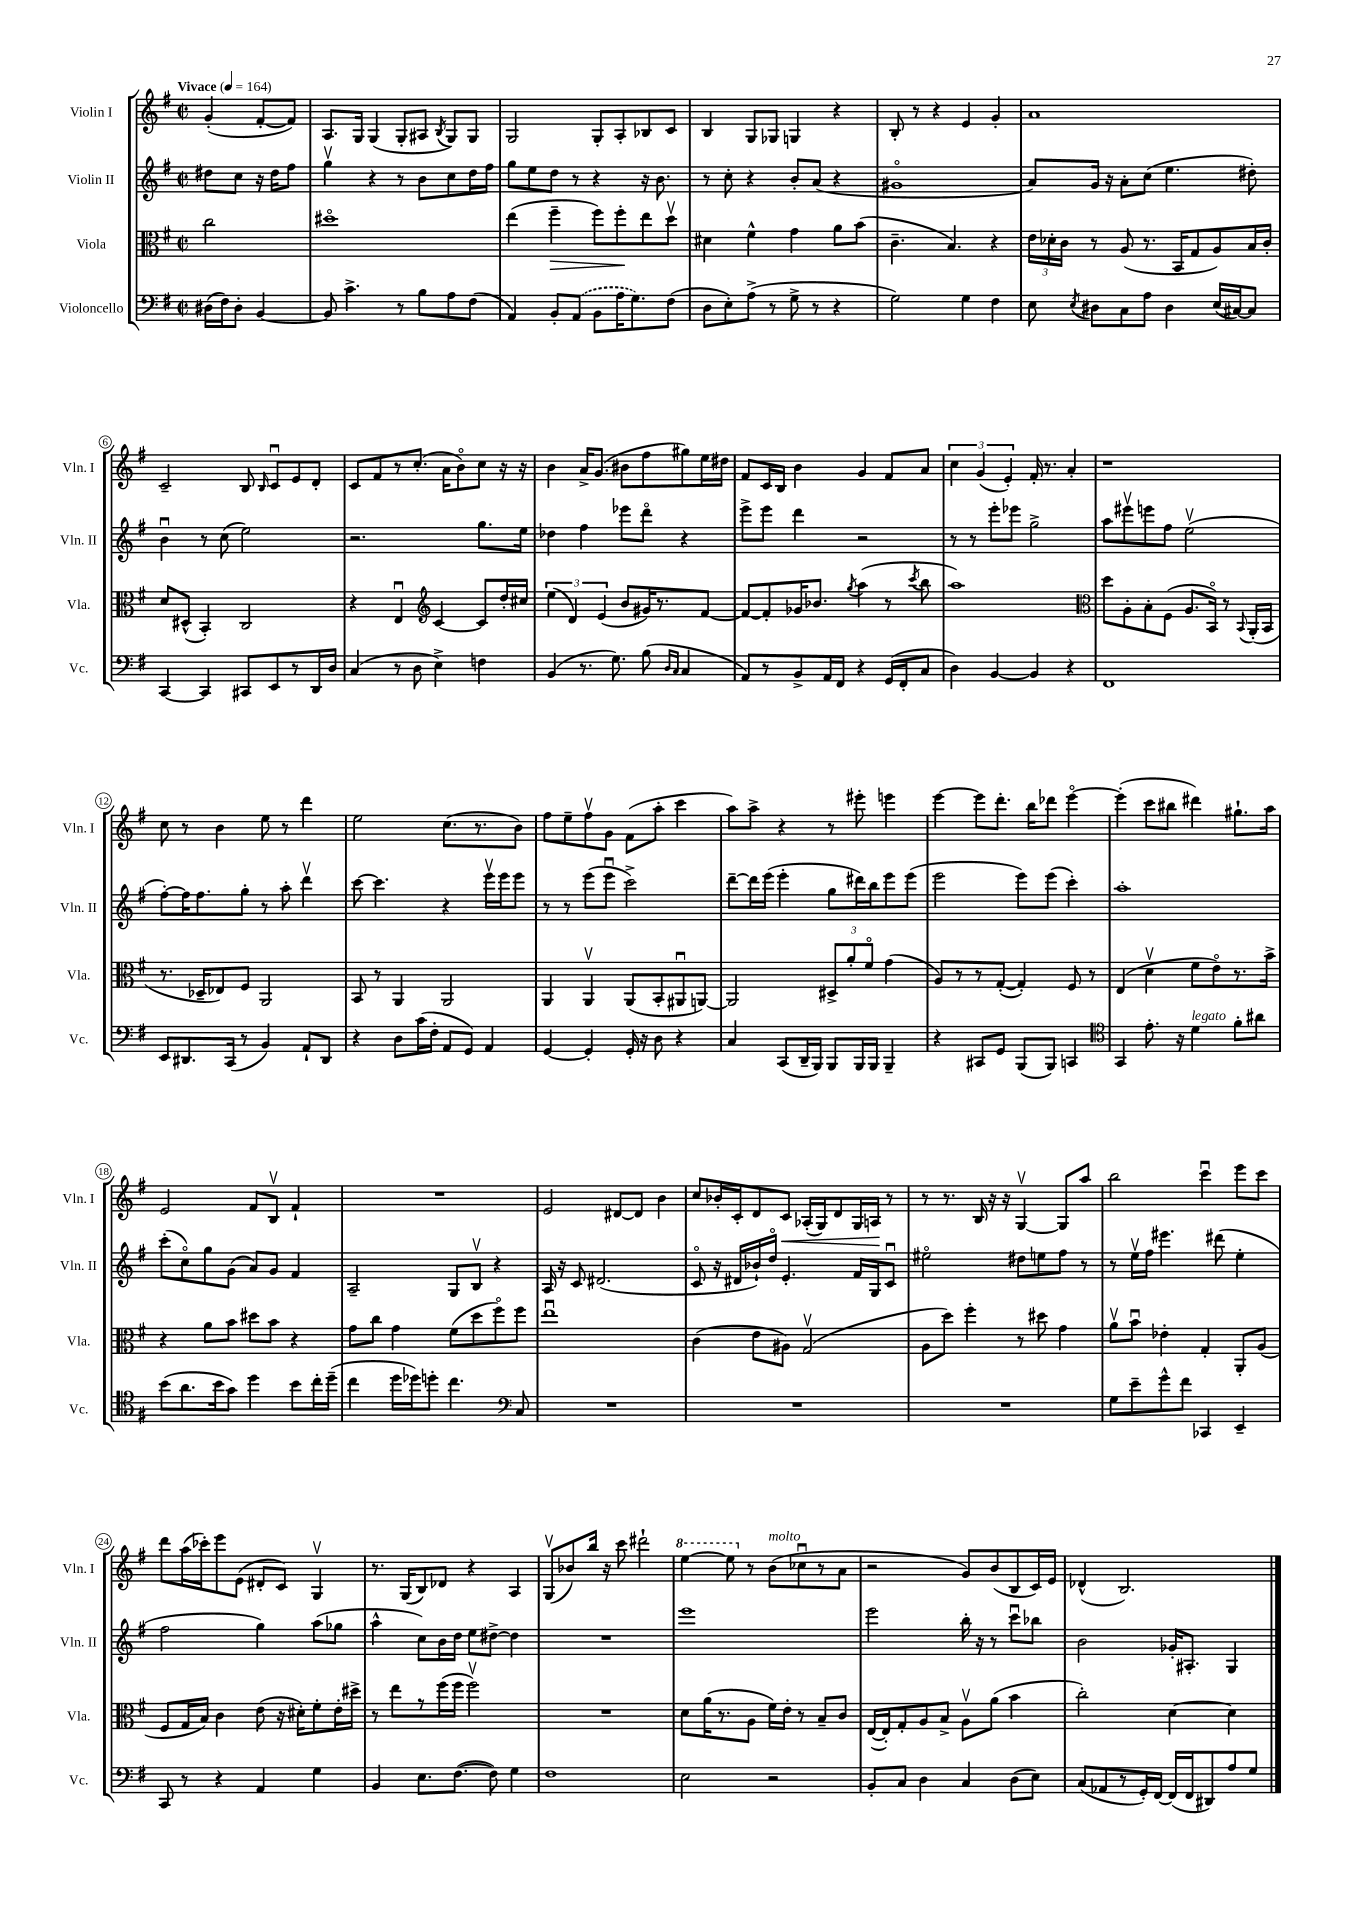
<<
\new StaffGroup <<
\new Staff = "s0" \with { instrumentName = "Violin I" shortInstrumentName = "Vln. I" } {
    \clef treble \key g \major \defaultTimeSignature \time 2/2 \partial 2 \tempo "Vivace" 4 = 164
    \autoBeamOff g'4-.( fis'8[~-. fis'8]) |
    a8.[ g16] g4( g8[-. ais8] \acciaccatura { b8 } g8[) g8] |
    g2 g8[-. a8-. bes8 c'8] |
    b4 g8[ ges8] g4 r4 |
    b8-. r8 r4 e'4 g'4-. |
    a'1 |
    c'2-- b8 \grace { b16 } c'8[\downbow e'8 d'8]-. |
    c'8[ fis'8 r8 c''8.]-.( a'16[ b'8\flageolet) c''8] r16 r16 |
    b'4 a'16[-> g'8.]( bis'8[ fis''8 gis''8) e''16 dis''16] |
    fis'8[ c'16 b16] b'4 g'4 fis'8[ a'8] |
    \tuplet 3/2 { c''4 g'4( e'4-.) } fis'16-. r8. a'4-. |
    r1 |
    c''8 r8 b'4 e''8 r8 d'''4 |
    e''2 c''8.[( r8. b'8]) |
    fis''8[ e''8-- fis''8\upbow g'8] fis'8[( a''8]-. c'''4 |
    a''8[) a''8]-> r4 r8 eis'''8-. e'''4 |
    e'''4~ e'''8[ d'''8.]-. b''16[ des'''8] e'''4~\flageolet |
    e'''4-.( c'''8[ bis''8] dis'''4) gis''8.[-! a''16] |
    e'2 fis'8[ b8]\upbow fis'4-! |
    R1 |
    e'2 dis'8[~ dis'8] b'4 |
    c''8[ bes'16-. c'16-. d'8 c'8]\< aes16[-.( g16) d'8 g16 a16]\! r8 |
    r8 r8. b16 r16 r16 g4~\upbow g8[ a''8] |
    b''2 c'''4\downbow e'''8[ c'''8] |
    d'''8[ a''16( ces'''16-.) e'''8 e'8]( dis'8[-. c'8]) g4\upbow |
    r8. g16[( b8) des'8] r4 a4 |
    g8[\upbow( bes'8) b''16] r16 c'''8 dis'''2-! |
    \ottava #1 e'''4~ e'''8 \ottava #0 r8 b'8[^\markup { \italic "molto" }( ces''8\downbow r8 a'8] |
    r2 g'8[) b'8( b8 c'16) e'16] |
    des'4-^( b2.) \bar "|." |
}
\new Staff = "s1" \with { instrumentName = "Violin II" shortInstrumentName = "Vln. II" } {
    \clef treble \key g \major \defaultTimeSignature \time 2/2 \partial 2
    \autoBeamOff dis''8[ c''8] r16 dis''16[ fis''8] |
    g''4\upbow r4 r8 b'8[ c''8 d''16 fis''16] |
    g''8[ e''8 d''8] r8 r4 r16 b'8. |
    r8 c''8-. r4 b'8[-. a'8]( r4 |
    gis'1\flageolet |
    a'8[) g'16] r16 a'8[-. c''8]( e''4. dis''8-.) |
    b'4\downbow r8 c''8( e''2) |
    r2. g''8.[ e''16] |
    des''4 fis''4 ees'''8[ d'''8]\flageolet r4 |
    e'''8[-> e'''8] d'''4 r2 |
    r8 r8 e'''8[-. ees'''8] g''2-> |
    a''8[ eis'''8\upbow e'''8 fis''8] e''2\upbow( |
    fis''8[~-.) fis''16 fis''8. g''8]-. r8 a''8-. d'''4\upbow |
    c'''8~ c'''4. r4 e'''16[\upbow e'''16 e'''8] |
    r8 r8 e'''8[( e'''8]\downbow c'''2->) |
    d'''8[~-- d'''16 e'''16]( e'''4-. g''8[ dis'''16) b''16 e'''8 e'''8]( |
    e'''2 e'''8[) e'''8]( c'''4-.) |
    a''1-. |
    c'''8[-.( c''8\flageolet) g''8 g'8]( a'8[) g'8] fis'4 |
    a2-- g8[ b8]\upbow r4 |
    a16 r16 c'8 dis'2.( |
    c'8\flageolet r16 dis'16[ bes'16-!) d''16]\flageolet e'4.-. fis'16[ g16 c'8]\downbow |
    eis''2\flageolet dis''8[ e''8 fis''8] r8 |
    r8 e''16[\upbow fis''16] eis'''4. dis'''8( e''4-. |
    fis''2 g''4) a''8[( ges''8] |
    a''4-^ c''8[) b'16 d''16] e''8[ dis''8]~-> dis''4 |
    R1 |
    e'''1 |
    e'''2 b''16-. r16 r8 c'''8[\downbow bes''8] |
    b'2 ges'16[-. ais8.]-. g4 \bar "|." |
}
\new Staff = "s2" \with { instrumentName = "Viola" shortInstrumentName = "Vla." } {
    \clef alto \key g \major \defaultTimeSignature \time 2/2 \partial 2
    \autoBeamOff c''2 |
    dis''1\flageolet |
    e''4( fis''4--\> fis''8[) fis''8-.\! e''8 d''8]\upbow |
    dis'4 fis'4-^ g'4 a'8[ b'8]( |
    c'4.-- b4.) r4 |
    \tuplet 3/2 { e'16[ des'16-. c'16] } r8 a8( r8. b,16[ g8 a8) b16 c'16]-. |
    d'8[ dis8]-^( b,4-.) c2 |
    r4 e4\downbow \clef treble c'4~ c'8[ d''16-. cis''16] |
    \tuplet 3/2 { e''4( d'4) e'4( } b'8[ gis'16) r8. fis'8]~ |
    fis'8[~ fis'8-. ges'16 bes'8.] \acciaccatura { g''8 } a''4( r8 \acciaccatura { c'''8 } b''8 |
    a''1) |
    \clef alto d''8[ a8-. b8-. fis8]( a8.[ b,16]\flageolet) r8 \appoggiatura { b,8 } a,16[-.( b,16] |
    r8. des16[-- ees8) fis8] a,2 |
    b,8 r8 a,4 a,2 |
    a,4 a,4\upbow a,8[( b,8-. ais,8\downbow a,8]~) |
    a,2 \tuplet 3/2 { dis8[-> a'8-. fis'8]\flageolet } g'4( |
    a8[) r8 r8 g8]~-.( g4-.) fis8 r8 |
    e4( d'4\upbow fis'8[ e'8\flageolet) r8. b'16]-> |
    r4 a'8[ b'8] dis''8[ b'8] r4 |
    g'8[ c''8] g'4 fis'8[( d''8 fis''8\flageolet) fis''8] |
    e''1\downbow |
    c'4( e'8[ ais8]) g2\upbow( |
    a8[ d''8]) fis''4-. r8 dis''8 g'4 |
    a'8[\upbow b'8]\downbow ees'4-. g4-. a,8[-. a8]( |
    fis8[ g16 b16]) c'4 e'8( r16 dis'16[-.) fis'8-. e'16-. dis''16]-> |
    r8 e''8[ r8 fis''16( fis''16] fis''2\upbow) |
    R1 |
    d'8[ a'16( r8. a8] fis'16[) e'16]-. r8 b8[-- c'8] |
    e16[~( e16-.) g8-. a8 b8]-> a8[\upbow a'8]( b'4 |
    c''2-.) d'4~ d'4 \bar "|." |
}
\new Staff = "s3" \with { instrumentName = "Violoncello" shortInstrumentName = "Vc." } {
    \clef bass \key g \major \defaultTimeSignature \time 2/2 \partial 2
    \autoBeamOff dis16[( fis16) dis8]-. b,4~ |
    b,8 c'4.-> r8 b8[ a8 fis8]( |
    a,4) b,8[-. \once \slurDashed a,8]( b,8[ a16 g8.) fis8]( |
    d8[ e8-.) a8]->( r8 g8-> r8 r4 |
    g2) g4 fis4 |
    e8 \acciaccatura { e8 } dis8[ c8 a8] dis4 e16[( cis16~) cis8] |
    c,4~ c,4 cis,8[ e,8 r8 d,16 d16] |
    c4( r8 d8 e4->) f4 |
    b,4( r8. g8.) b8( \grace { d16[ c16] } c4 |
    a,8[) r8 b,8-> a,16 fis,16] r4 g,16[( fis,16-. c8] |
    d4) b,4~ b,4 r4 |
    fis,1 |
    e,8[ dis,8. c,16]( r8 b,4) a,8[-! dis,8] |
    r4 d8[ c'16( fis16]-. a,8[ g,8]) a,4 |
    g,4~ g,4-. g,16-. r16 d8 r4 |
    c4 c,8[( d,16-- b,,16]) b,,8[ b,,16 b,,16] b,,4-- |
    r4 cis,8[ g,8] b,,8[( b,,8]) c,4 |
    \clef tenor g,4 e'8.-. r16 d'4^\markup { \italic "legato" } fis'8[-. ais'8] |
    b'8[( a'8. b'16 g'8]) d''4 b'8[ c''16-. d''16]--( |
    c''4 d''16[ des''16) d''8]-. c''4. \clef bass c8 |
    R1 |
    R1 |
    R1 |
    g8[ e'8-- g'8-^ fis'8] ces,4 e,4-- |
    c,8 r8 r4 a,4 g4 |
    b,4 e8.[ fis8.]~( fis8) g4 |
    fis1 |
    e2 r2 |
    b,8[-. c8] d4 c4 d8[( e8]) |
    c8[( aes,8 r8 g,16-.) fis,16]~ fis,16[( fis,16 dis,8) a8 g8] \bar "|." |
}
>>
>>
\layout { \context { \Score \override BarNumber.stencil = #(make-stencil-circler 0.1 0.3 ly:text-interface::print) } }
